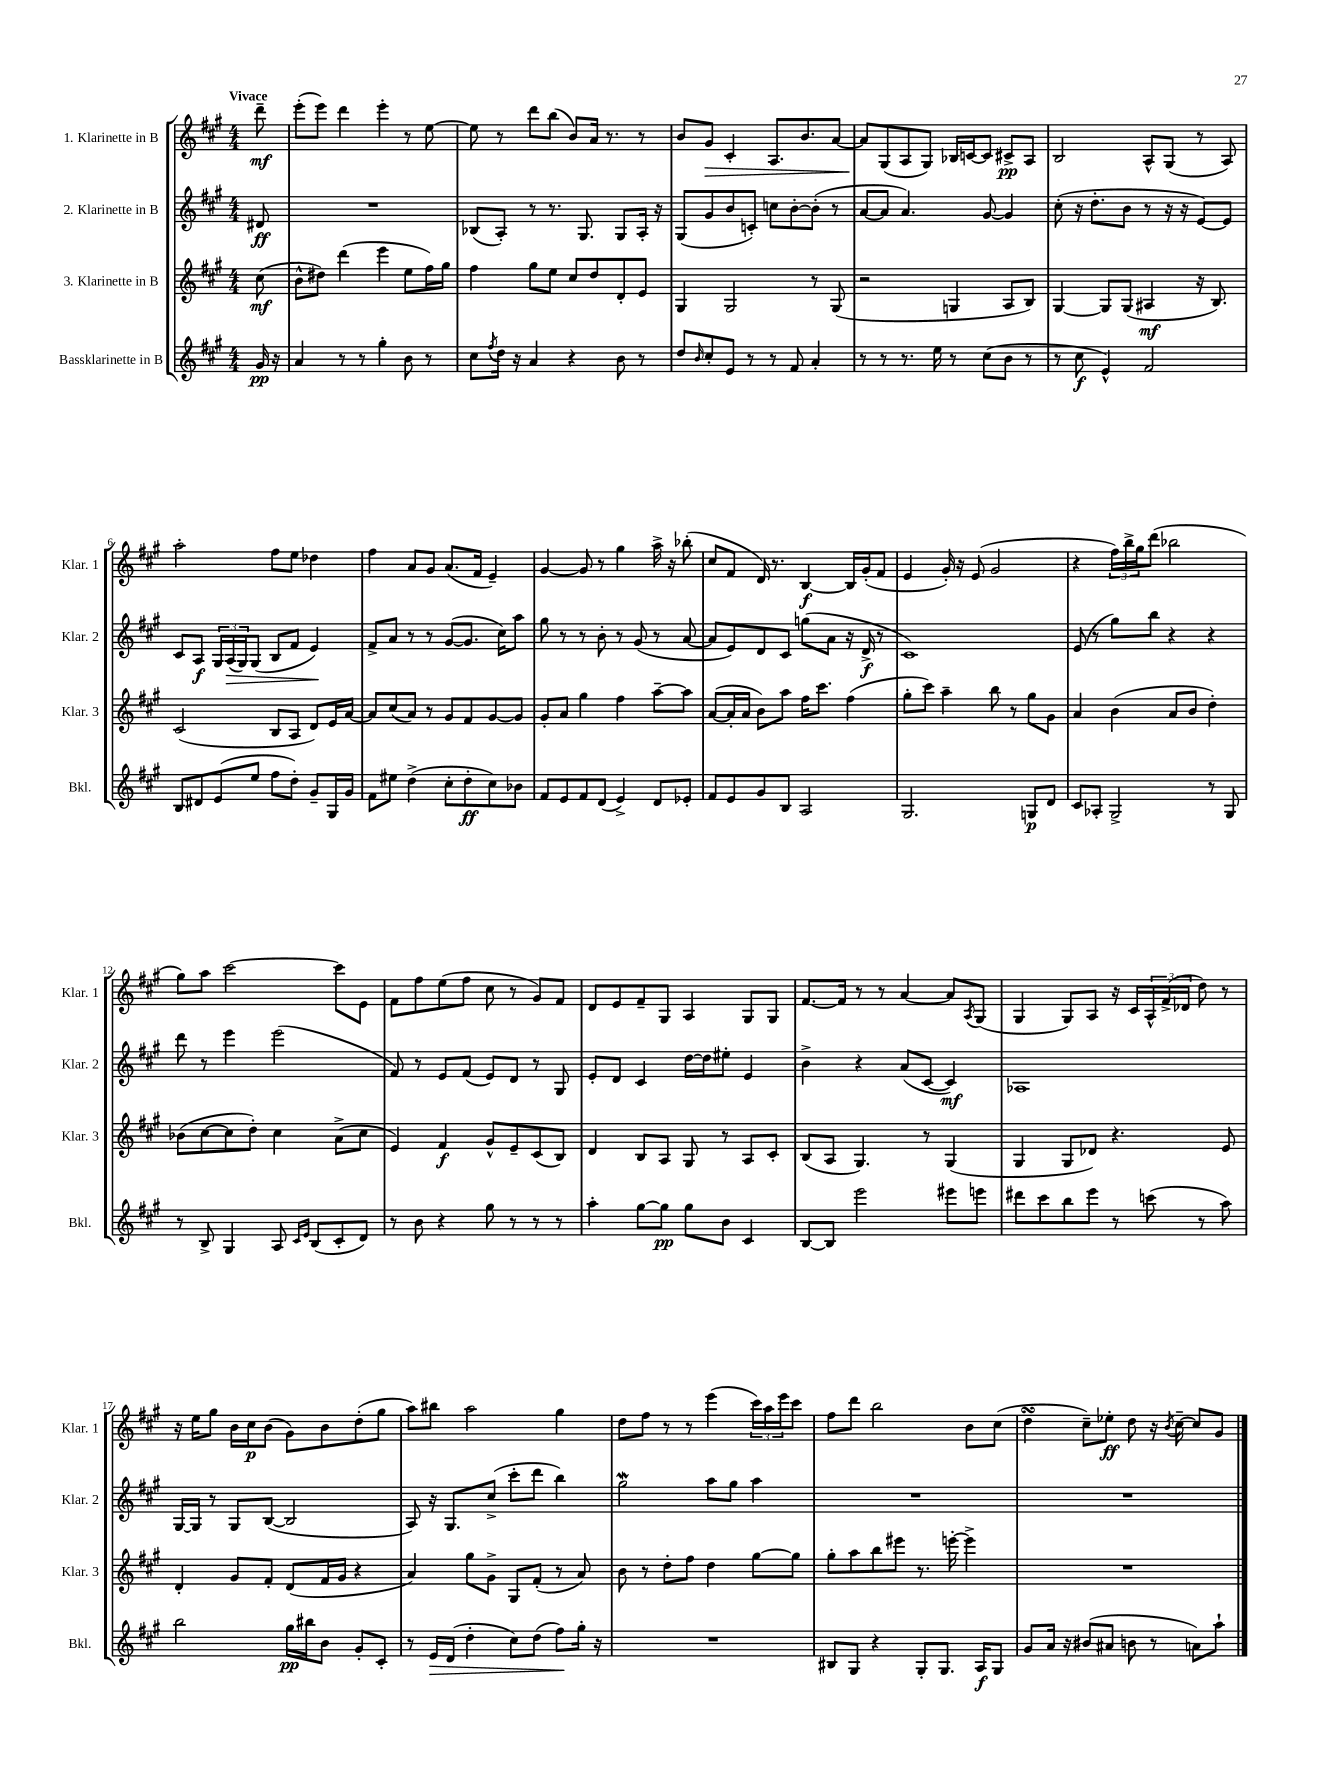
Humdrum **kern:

**kern	**dynam	**kern	**dynam	**kern	**dynam	**kern	**dynam
*part4	*part4	*part3	*part3	*part2	*part2	*part1	*part1
*staff4	*staff4	*staff3	*staff3	*staff2	*staff2	*staff1	*staff1
*I"Bassklarinette in B	*	*I"3. Klarinette in B	*	*I"2. Klarinette in B	*	*I"1. Klarinette in B	*
*I'Bkl.	*	*I'Klar. 3	*	*I'Klar. 2	*	*I'Klar. 1	*
*clefG2	*	*clefG2	*	*clefG2	*	*clefG2	*
*k[f#c#g#]	*	*k[f#c#g#]	*	*k[f#c#g#]	*	*k[f#c#g#]	*
*M4/4	*	*M4/4	*	*M4/4	*	*M4/4	*
=	=	=	=	=	=	=	=
!	!	!	!	!	!	!LO:TX:a:B:t=Vivace	!
16g#/	pp	(8cc#\	mf	8d#X/	ff	8ddd~\	mf
16r	.	.	.	.	.	.	.
=1	=1	=1	=1	=1	=1	=1	=1
4a/	.	8b^^\L	.	1r	.	(8eee'\L	.
.	.	8dd#X\J)	.	.	.	8eee\J)	.
8r	.	(4ddd\	.	.	.	4ddd\	.
8r	.	.	.	.	.	.	.
4gg#'\	.	4eee\	.	.	.	4eee'\	.
8b\	.	8ee\L	.	.	.	8r	.
8r	.	16ff#\L)	.	.	.	[8ee\	.
.	.	16gg#\JJ	.	.	.	.	.
=2	=2	=2	=2	=2	=2	=2	=2
8cc#\L	.	4ff#\	.	(8B-X/L	.	8ee\]	.
8qff#/	.	.	.	.	.	.	.
16dd\Jk	.	.	.	8A'/J)	.	8r	.
16r	.	.	.	.	.	.	.
4a/	.	8gg#\L	.	8r	.	8ddd\L	.
.	.	8ee\J	.	8.r	.	(8bb\J	.
4r	.	8cc#/L	.	.	.	8b/L)	.
.	.	.	.	8.G#/	.	.	.
.	.	8dd/	.	.	.	16a/Jk	.
.	.	.	.	.	.	8.r	.
8b\	.	8d'/	.	8G#/L	.	.	.
8r	.	8e/J	.	16A'/Jk	.	8r	.
.	.	.	.	16r	.	.	.
=3	=3	=3	=3	=3	=3	=3	=3
8dd/L	.	4G#/	.	(8G#/L	.	8b/L	.
16qqb/	.	.	.	.	.	.	.
!	!	!	!	!	!	!	!LO:HP:b
8cc#'/	.	.	.	8g#/	.	8g#/J	>
8e/J	.	2G#/	.	8b/	.	4c#'/	.
8r	.	.	.	8cn'/J)	.	.	.
8r	.	.	.	8ccn\L	.	8.A/L	.
8f#/	.	.	.	[8b'\	.	.	.
.	.	.	.	.	.	8.b/	.
4a'/	.	8r	.	(8b'\J]	.	.	.
.	.	(8G#/	.	8r	.	[8a/J	.
=4	=4	=4	=4	=4	=4	=4	=4
8r	.	2r	.	[8a/L	.	8a/L]	.
8r	.	.	.	8a/J]	.	(8G#/	]
8.r	.	.	.	4.a/)	.	8A/	.
.	.	.	.	.	.	8G#/J)	.
16ee\	.	.	.	.	.	.	.
8r	.	4Gn/	.	.	.	16B-X/LL	.
.	.	.	.	.	.	[16cn/J	.
(8cc#\L	.	.	.	[8g#/	.	8c/J]	.
8b\J	.	8A/L	.	4g#/]	.	8c#X^/L	pp
8r	.	8B/J)	.	.	.	8A/J	.
=5	=5	=5	=5	=5	=5	=5	=5
8r	.	[4G#/	.	(8cc#'\	.	2B/	.
8cc#\	f	.	.	16r	.	.	.
.	.	.	.	8.dd'\L	.	.	.
4e^^/)	.	8G#/L]	.	.	.	.	.
.	.	(8G#/J	.	8b\J	.	.	.
2f#/	.	4A#X/	mf	8r	.	8A^^/L	.
.	.	.	.	16r	.	(8G#/J	.
.	.	.	.	16r	.	.	.
.	.	16r	.	[8e/L)	.	8r	.
.	.	8.B/)	.	.	.	.	.
.	.	.	.	8e/J]	.	8A/)	.
!!LO:LB:g=z
=6	=6	=6	=6	=6	=6	=6	=6
8B/L	.	(2c#/	.	8c#/L	.	2aa'\	.
8d#X/	.	.	.	8A/J	f	.	.
(8e/	.	.	.	24G#/LL	.	.	.
!	!	!	!	!	!LO:HP:b	!	!
.	.	.	.	(24A/	>	.	.
.	.	.	.	24G#/J)	.	.	.
8ee/J	.	.	.	(8G#/J	.	.	.
8ff#\L	.	8B/L	.	8B/L	.	8ff#\L	.
8dd'\J)	.	8A/J	.	8f#/J	.	8ee\J	.
8g#~/L	.	8d/L)	.	4e/)	.	4dd-X\	.
16G#/L	.	16e/L	.	.	.	.	.
16g#/JJ	.	[16a/JJ	.	.	.	.	.
.	.	.	.	.	]	.	.
=7	=7	=7	=7	=7	=7	=7	=7
8f#\L	.	8a/L]	.	8f#^/L	.	4ff#\	.
8ee#X\J	.	(8cc#/	.	8a/J	.	.	.
(4dd^\	.	8a/J)	.	8r	.	8a/L	.
.	.	8r	.	8r	.	8g#/J	.
8cc#'\L	.	8g#/L	.	([8g#/L	.	(8.a/L	.
8dd'\	ff	8f#/	.	8.g#/J]	.	.	.
.	.	.	.	.	.	16f#/Jk	.
8cc#\)	.	[8g#/	.	.	.	4e~/)	.
.	.	.	.	16cc#\KL)	.	.	.
8b-X\J	.	8g#/J]	.	8aa\J	.	.	.
=8	=8	=8	=8	=8	=8	=8	=8
8f#/L	.	8g#'/L	.	8gg#\	.	[4g#/	.
8e/	.	8a/J	.	8r	.	.	.
8f#/	.	4gg#\	.	8r	.	8g#/]	.
(8d/J	.	.	.	8b'\	.	8r	.
4e^/)	.	4ff#\	.	8r	.	4gg#\	.
.	.	.	.	(8g#/	.	.	.
8d/L	.	[8aa~\L	.	8r	.	16aa^\	.
.	.	.	.	.	.	16r	.
8e-X'/J	.	8aa\J]	.	[8a/	.	(8bb-X'\	.
=9	=9	=9	=9	=9	=9	=9	=9
8f#/L	.	([8a/L	.	8a/L]	.	8cc#/L	.
8e/	.	16a'/L]	.	8e/)	.	8f#/J	.
.	.	16a/JJ	.	.	.	.	.
8g#/	.	8b\L)	.	8d/	.	16d/)	.
.	.	.	.	.	.	8.r	.
8B/J	.	8aa\J	.	8c#/J	.	.	.
2A/	.	16ff#\KL	.	(8ggn\L	.	[4B/	f
.	.	8.ccc#\J	.	.	.	.	.
.	.	.	.	8a\J	.	.	.
.	.	(4ff#\	.	16r	.	16B/LL]	.
.	.	.	.	16d^/	f	(16g#'/J	.
.	.	.	.	8r	.	8f#/J	.
=10	=10	=10	=10	=10	=10	=10	=10
2.G#/	.	8gg#'\L	.	1c#)	.	4e/	.
.	.	8ccc#\J)	.	.	.	.	.
.	.	4aa~\	.	.	.	16g#'/)	.
.	.	.	.	.	.	16r	.
.	.	.	.	.	.	(8e/	.
.	.	8bb\	.	.	.	2g#/	.
.	.	8r	.	.	.	.	.
8Gn/L	p	8gg#\L	.	.	.	.	.
8d/J	.	8g#\J	.	.	.	.	.
=11	=11	=11	=11	=11	=11	=11	=11
8c#/L	.	4a/	.	(8e/	.	4r	.
8A-X'/J	.	.	.	8r	.	.	.
2G#^/	.	(4b\	.	8gg#\L)	.	24ff#\LL)	.
.	.	.	.	.	.	24bb^\	.
.	.	.	.	.	.	24gg#\J	.
.	.	.	.	8bb\J	.	(8ddd\J	.
.	.	8a/L	.	4r	.	2bb-X\	.
.	.	8b/J	.	.	.	.	.
8r	.	4dd'\)	.	4r	.	.	.
8G#/	.	.	.	.	.	.	.
!!LO:LB:g=z
=12	=12	=12	=12	=12	=12	=12	=12
8r	.	(8b-X\L	.	8ddd\	.	8gg#\L)	.
8B^/	.	[8cc#\	.	8r	.	8aa\J	.
4G#/	.	8cc#\]	.	4eee\	.	[2ccc#\	.
.	.	8dd'\J)	.	.	.	.	.
8A/	.	4cc#\	.	(2eee\	.	.	.
16qqc#/LL	.	.	.	.	.	.	.
16qqe/JJ	.	.	.	.	.	.	.
(8B/L	.	.	.	.	.	.	.
8c#'/	.	(8a^\L	.	.	.	8ccc#\L]	.
8d/J)	.	8cc#\J	.	.	.	8e\J	.
=13	=13	=13	=13	=13	=13	=13	=13
8r	.	4e/)	.	8f#/)	.	8f#\L	.
8b\	.	.	.	8r	.	8ff#\	.
4r	.	4f#/	f	8e/L	.	(8ee\	.
.	.	.	.	(8f#/J	.	8ff#\J	.
8gg#\	.	8g#^^/L	.	8e/L)	.	8cc#\	.
8r	.	8e~/	.	8d/J	.	8r	.
8r	.	(8c#/	.	8r	.	8g#/L)	.
8r	.	8B/J)	.	8G#/	.	8f#/J	.
=14	=14	=14	=14	=14	=14	=14	=14
4aa'\	.	4d/	.	8e'/L	.	8d/L	.
.	.	.	.	8d/J	.	8e/	.
[8gg#\L	.	8B/L	.	4c#/	.	8f#~/	.
8gg#\J]	pp	8A/J	.	.	.	8G#/J	.
8gg#\L	.	8G#/	.	[16dd\LL	.	4A/	.
.	.	.	.	16dd\J]	.	.	.
8b\J	.	8r	.	8ee#X'\J	.	.	.
4c#/	.	8A/L	.	4e/	.	8G#/L	.
.	.	8c#'/J	.	.	.	8G#/J	.
=15	=15	=15	=15	=15	=15	=15	=15
[8B/L	.	(8B/L	.	4b^\	.	[8.f#/L	.
8B/J]	.	8A/J	.	.	.	.	.
.	.	.	.	.	.	16f#/Jk]	.
2eee\	.	4.G#/)	.	4r	.	8r	.
.	.	.	.	.	.	8r	.
.	.	.	.	(8a/L	.	[4a/	.
.	.	8r	.	[8c#/J	.	.	.
8eee#X\L	.	(4G#/	.	4c#/])	mf	8a/L]	.
.	.	.	.	.	.	8qA/	.
8eeen\J	.	.	.	.	.	(8G#/J	.
=16	=16	=16	=16	=16	=16	=16	=16
8ddd#X\L	.	4G#/	.	1A-X	.	4G#/	.
8ccc#\	.	.	.	.	.	.	.
8bb\	.	8G#/L	.	.	.	8G#/L)	.
8eee\J	.	8d-X/J)	.	.	.	8A/J	.
8r	.	4.r	.	.	.	16r	.
.	.	.	.	.	.	16c#/LL	.
(8cccn\	.	.	.	.	.	24A^^/	.
.	.	.	.	.	.	(24f#^/	.
.	.	.	.	.	.	24d-X/JJ	.
8r	.	.	.	.	.	8dd\)	.
8aa\)	.	8e/	.	.	.	8r	.
!!LO:LB:g=z
=17	=17	=17	=17	=17	=17	=17	=17
2bb\	.	4d'/	.	[16G#/LL	.	16r	.
.	.	.	.	16G#/JJ]	.	16ee\KL	.
.	.	.	.	8r	.	8gg#\J	.
.	.	8g#/L	.	8G#/L	.	16b\LL	.
.	.	.	.	.	.	16cc#\J	p
.	.	8f#'/J	.	([8B/J	.	(8b\J	.
16gg#\LL	pp	(8d/L	.	2B/]	.	8g#\L)	.
16bb#X\J	.	.	.	.	.	.	.
8b\J	.	16f#/L	.	.	.	8b\	.
.	.	16g#/JJ	.	.	.	.	.
8g#'/L	.	4r	.	.	.	(8dd'\	.
8c#'/J	.	.	.	.	.	8gg#\J	.
=18	=18	=18	=18	=18	=18	=18	=18
8r	.	4a/)	.	8A/)	.	8aa\L)	.
!	!LO:HP:b	!	!	!	!	!	!
16e/LL	>	.	.	16r	.	8bb#X\J	.
(16d/JJ	.	.	.	8.G#/L	.	.	.
4dd'\	.	8gg#\L	.	.	.	2aa\	.
.	.	8g#^\J	.	(8cc#^/J	.	.	.
8cc#\L)	.	8G#/L	.	8ccc#'\L	.	.	.
(8dd\J	.	(8f#'/J	.	8ddd\J	.	.	.
8ff#\L)	.	8r	.	4bb\)	.	4gg#\	.
16gg#'\Jk	]	8a/)	.	.	.	.	.
16r	.	.	.	.	.	.	.
=19	=19	=19	=19	=19	=19	=19	=19
1r	.	8b\	.	2gg#W\	.	8dd\L	.
.	.	8r	.	.	.	8ff#\J	.
.	.	8dd'\L	.	.	.	8r	.
.	.	8ff#\J	.	.	.	8r	.
.	.	4dd\	.	8aa\L	.	(4eee\	.
.	.	.	.	8gg#\J	.	.	.
.	.	[8gg#\L	.	4aa\	.	24ccc#\LL)	.
.	.	.	.	.	.	24aa\	.
.	.	.	.	.	.	24eee\J	.
.	.	8gg#\J]	.	.	.	8ccc#\J	.
=20	=20	=20	=20	=20	=20	=20	=20
8B#X/L	.	8gg#'\L	.	1r	.	8ff#\L	.
8G#/J	.	8aa\	.	.	.	8ddd\J	.
4r	.	8bb\	.	.	.	2bb\	.
.	.	8eee#X\J	.	.	.	.	.
8G#'/L	.	8.r	.	.	.	.	.
8.G#/J	.	.	.	.	.	.	.
.	.	[16eeen'\	.	.	.	.	.
.	.	4eee^\]	.	.	.	8b\L	.
16A/KL	f	.	.	.	.	.	.
8G#/J	.	.	.	.	.	(8cc#\J	.
=21	=21	=21	=21	=21	=21	=21	=21
8g#/L	.	1r	.	1r	.	4ddsSSs\	.
16a/Jk	.	.	.	.	.	.	.
16r	.	.	.	.	.	.	.
(8b#X/L	.	.	.	.	.	8cc#~\L)	.
8a#X/J	.	.	.	.	.	8ee-X'\J	ff
8bn\	.	.	.	.	.	8dd\	.
8r	.	.	.	.	.	16r	.
.	.	.	.	.	.	8qb/	.
.	.	.	.	.	.	[16cc#~\	.
8an\L)	.	.	.	.	.	8cc#/L]	.
8aa`\J	.	.	.	.	.	8g#/J	.
==	==	==	==	==	==	==	==
*-	*-	*-	*-	*-	*-	*-	*-
